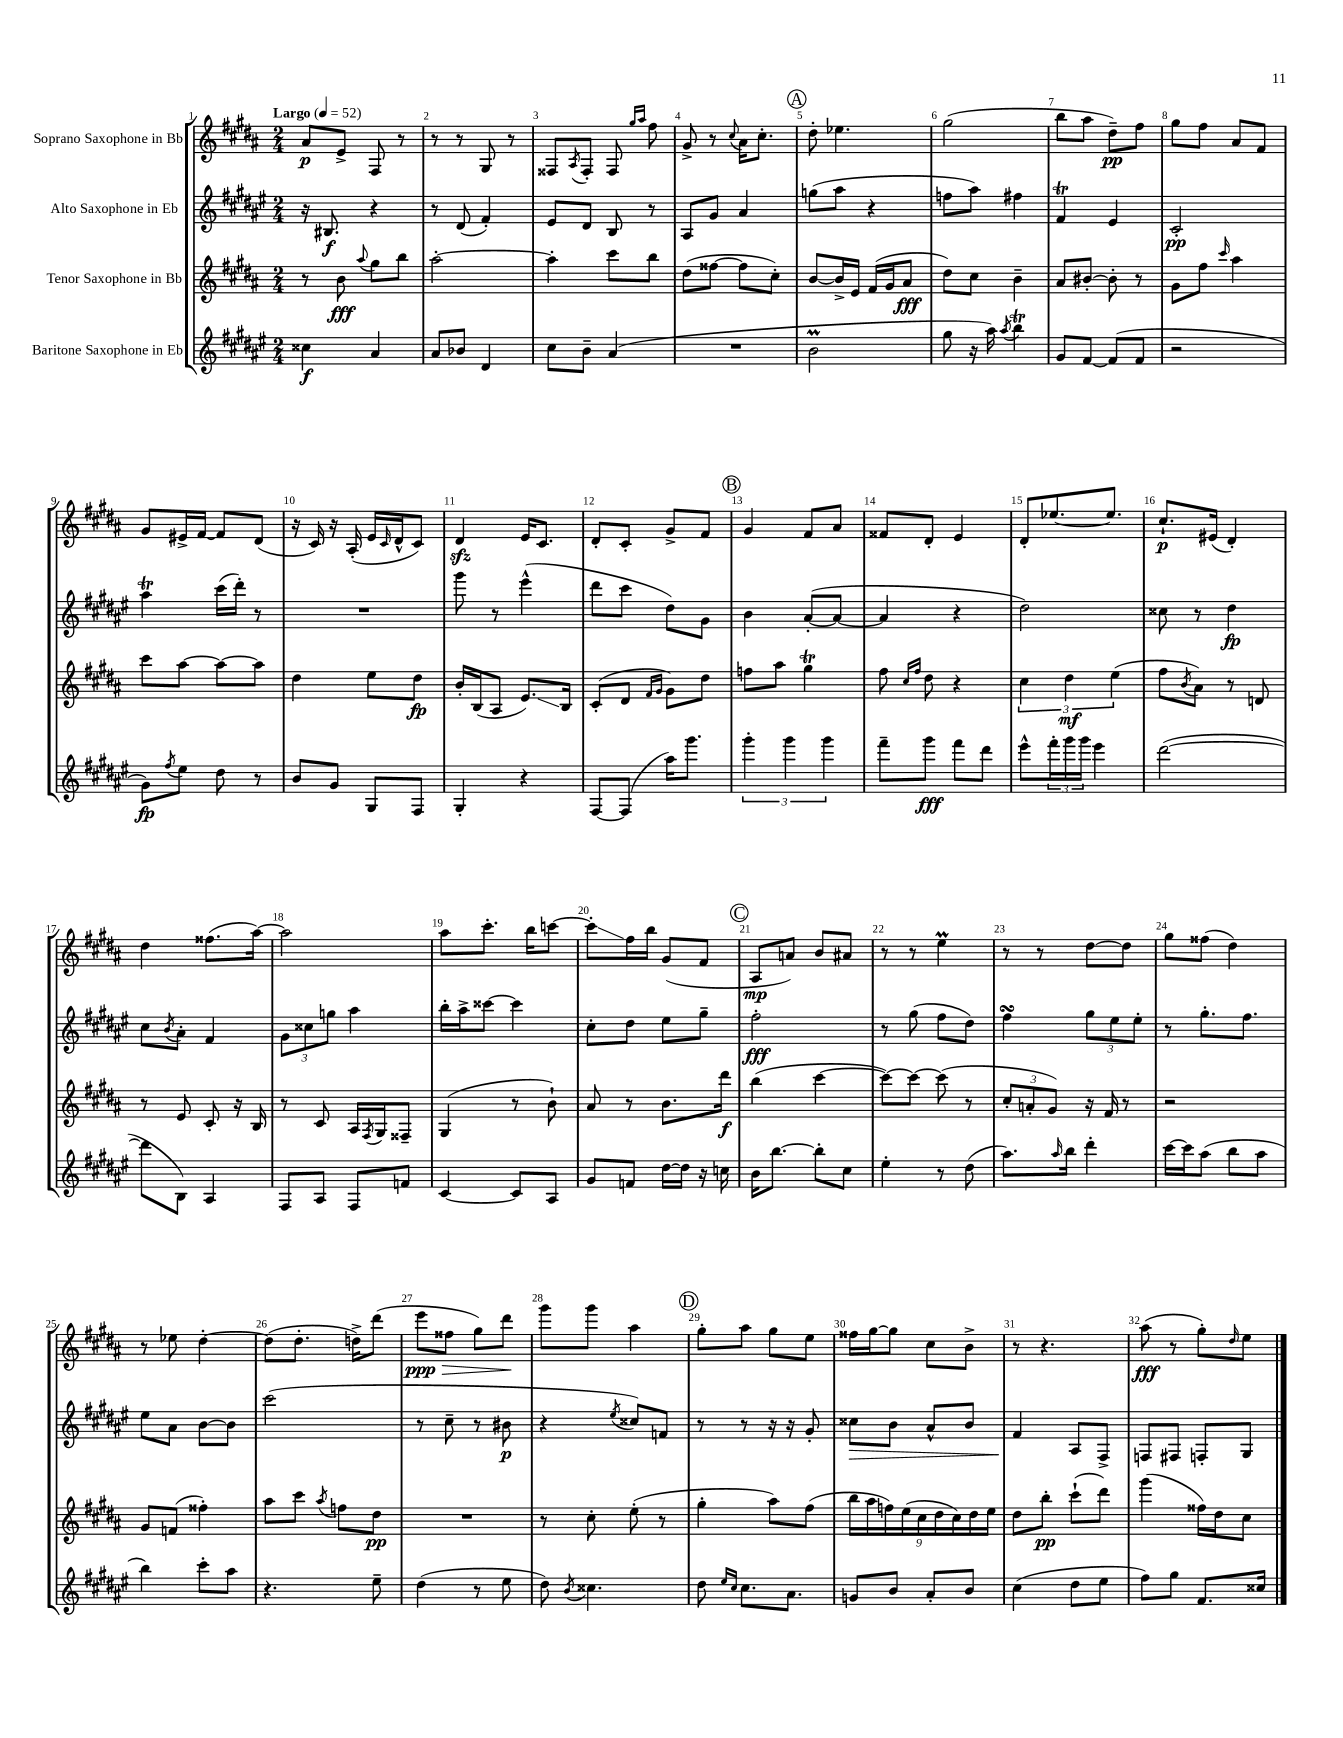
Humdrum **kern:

**kern	**kern	**kern	**kern
*staff4	*staff3	*staff2	*staff1
*clefG2	*clefG2	*clefG2	*clefG2
*k[f#c#g#d#a#e#]	*k[f#c#g#d#a#]	*k[f#c#g#d#a#e#]	*k[f#c#g#d#a#]
*M2/4	*M2/4	*M2/4	*M2/4
*MM52	*MM52	*MM52	*MM52
4cc##\	8r	16r	8a#/L
.	.	8.B#/	.
.	8b\	.	8e^/J
.	8qqaa#/	.	.
4a#/	8gg#\L	4r	8F#/
.	8bb\J	.	8r
=	=	=	=
8a#/L	[2aa#'\	8r	8r
8b-/J	.	(8d#/	8r
4d#/	.	4f#'/)	8G#/
.	.	.	8r
=	=	=	=
8cc#\L	4aa#'\]	8e#/L	8F##/L
.	.	.	8qA#/
8b~\J	.	8d#/J	8F##'/J
(4a#/	8ccc#\L	8B/	8F##/
.	.	.	16qqgg#/LL
.	.	.	16qqaa#/JJ
.	8bb\J	8r	8ff#\
=	=	=	=
2r	(8dd#\L	8A#/L	8g#^/
.	[8ff##\J	8g#/J	8r
.	.	.	8qqcc#/
.	8ff##\]L	4a#/	16a#\LK
.	.	.	8.cc#'\J
.	8cc#'\J)	.	.
=	=	=	=
2b\	[8b/L	(8gg\L	8dd#'\
.	16b^/]L	8aa#\J	4.ee-\
.	16e/JJ	.	.
.	(16f#/LL	4r	.
.	16g#/J	.	.
.	8a#/J	.	.
=	=	=	=
8gg#\	8dd#\L)	8ff\L	(2gg#\
16r	8cc#\J	8aa#\J)	.
16aa#\)	.	.	.
8qaa#/	.	.	.
4bb\	4b~\	4ff#\	.
=	=	=	=
8g#/L	8a#/L	4f#/	8bb\L
[8f#/J	[8b#'/J	.	8aa#\J
(8f#/]L	8b#'\]	4e#/	8dd#~\L)
8f#/J	8r	.	8ff#\J
=	=	=	=
2r	8g#\L	2c#'/	8gg#\L
.	8ff#\J	.	8ff#\J
.	16qqccc#/	.	.
.	4aa#\	.	8a#/L
.	.	.	8f#/J
=	=	=	=
8g#\L)	8ccc#\L	4aa#\	8g#/L
8qff#/	.	.	.
8ee#\J	[8aa#\J	.	16e#^/L
.	.	.	[16f#/JJ
8dd#\	8aa#\_L	(16ccc#\LL	8f#/]L
.	.	16ddd#'\JJ)	.
8r	8aa#\]J	8r	(8d#/J
=	=	=	=
8b/L	4dd#\	2r	16r
.	.	.	16c#/)
8g#/J	.	.	16r
.	.	.	(16A#'/
8G#/L	8ee\L	.	16e/LL
.	.	.	16qqc#/
.	.	.	16d#^^/J
8F#/J	8dd#\J	.	8c#/J)
=	=	=	=
4G#'/	16b'/LL	8ggg#\	4d#/
.	(16B/J	.	.
.	8A#/J	8r	.
4r	8.e/L)	(4eee#^^\	16e/LK
.	.	.	8.c#/J
.	16B/Jk	.	.
=	=	=	=
[8F#/L	(8c#'/L	8ddd#\L	8d#'/L
(8F#/]J	8d#/J	8ccc#\J	8c#'/J
.	16qqf#/LL	.	.
.	16qqg#/JJ	.	.
16aa#\LK)	8g#\L)	8dd#\L)	8g#^/L
8.ggg#\J	.	.	.
.	8dd#\J	8g#\J	8f#/J
=	=	=	=
6ggg#'\	8ff\L	4b\	4g#/
.	8aa#\J	.	.
6ggg#\	.	.	.
.	4gg#\	([8a#'/L	8f#/L
6ggg#\	.	.	.
.	.	8a#/_J	8a#/J
=	=	=	=
8fff#~\L	8ff#\	4a#/]	8f##/L
.	16qqcc#/LL	.	.
.	16qqff#/JJ	.	.
8ggg#\J	8dd#\	.	8d#'/J
8fff#\L	4r	4r	4e/
8ddd#\J	.	.	.
=	=	=	=
8eee#^^\L	6cc#\	2dd#\)	8d#'/L
24fff#'\L	.	.	[8.ee-/
24ggg#\	6dd#\	.	.
24ggg#\JJ	.	.	.
4eee#\	.	.	.
.	.	.	8.ee-/]J
.	(6ee\	.	.
=	=	=	=
([2ddd#\	8ff#\L	8cc##\	8.cc#`/L
.	8qb/	.	.
.	8a#\J)	8r	.
.	.	.	(16e#/Jk
.	8r	4dd#\	4d#'/)
.	8d/	.	.
=	=	=	=
8ddd#\]L	8r	8cc#\L	4dd#\
.	.	8qb/	.
8B\J)	8e/	8a#'\J	.
4A#/	8c#'/	4f#/	(8.ff##\L
.	16r	.	.
.	16B/	.	[16aa#\Jk)
=	=	=	=
8F#/L	8r	12g#\L	2aa#\]
.	.	12cc##\	.
8A#/J	8c#/	.	.
.	.	12gg\J	.
8F#/L	16A#/LL	4aa#\	.
.	8qF#/	.	.
.	16G#/J	.	.
8f/J	8F##~/J	.	.
=	=	=	=
[4c#/	(4G#/	16bb'\LL	8aa#\L
.	.	16aa#^\J	.
.	.	[8ccc##\J	8.ccc#'\J
8c#/]L	8r	4ccc##\]	.
.	.	.	16bb\LK
8A#/J	8b`\)	.	[8ccc\J
=	=	=	=
8g#/L	8a#/	8cc#'\L	8ccc'\]L
8f/J	8r	8dd#\J	16ff#\L
.	.	.	16bb\JJ
[16dd#\LL	8.b\L	8ee#\L	(8g#/L
16dd#\]JJ	.	.	.
16r	.	8gg#~\J	8f#/J
16cc\	16ddd#\Jk	.	.
=	=	=	=
16b\LK	(4bb\	2ff#'\	8A#/L
[8.bb\J	.	.	.
.	.	.	8a/J)
8bb'\]L	[4ccc#\	.	8b/L
8cc#\J	.	.	8a#/J
=	=	=	=
4ee#'\	8ccc#\_L)	8r	8r
.	8ccc#\_J	(8gg#\	8r
8r	(8ccc#\]	8ff#\L	4ee\
(8dd#\	8r	8dd#\J)	.
=	=	=	=
8.aa#\L)	12cc#'/L	4ff#\	8r
.	12a'/	.	.
.	.	.	8r
.	12g#/J)	.	.
16qqaa#/	.	.	.
16bb\Jk	.	.	.
4ddd#'\	16r	12gg#\L	[8dd#\L
.	16f#/	.	.
.	.	12ee#\	.
.	8r	.	8dd#\]J
.	.	12ee#'\J	.
=	=	=	=
[16ccc#\LL	2r	8r	8gg#\L
16ccc#\]J	.	.	.
(8aa#\J	.	8.gg#'\L	(8ff##\J
8bb\L	.	.	4dd#\)
.	.	8.ff#\J	.
8aa#\J	.	.	.
=	=	=	=
4bb\)	8g#/L	8ee#\L	8r
.	(8f/J	8a#\J	8ee-\
8ccc#'\L	4ff##'\)	[8b\L	[4dd#'\
8aa#\J	.	8b\]J	.
=	=	=	=
4.r	8aa#\L	(2ccc#\	(8dd#\]L
.	8ccc#\J	.	8.dd#'\J
.	8qaa#/	.	.
.	8ff\L	.	.
.	.	.	16dd^\LK)
8ee#~\	8dd#\J	.	(8ddd#\J
=	=	=	=
(4dd#\	2r	8r	8eee\L
.	.	8cc#~\	8ff##\J
8r	.	8r	8gg#\L)
8ee#\	.	8b#\	8ddd#\J
=	=	=	=
8dd#\)	8r	4r	8ggg#\L
8qb/	.	.	.
4.cc##\	8cc#'\	.	8ggg#\J
.	.	8qee#/	.
.	(8ee'\	8cc##/L)	4aa#\
.	8r	8f/J	.
=	=	=	=
8dd#\	4gg#'\	8r	8gg#'\L
16qqee#/LL	.	.	.
16qqcc#/JJ	.	.	.
8.cc#\L	.	8r	8aa#\J
.	8aa#\L)	16r	8gg#\L
8.a#\J	.	16r	.
.	(8ff#\J	8g#'/	8ee\J
=	=	=	=
8g/L	18bb\LL	8cc##\L	16ff##\LL
.	18aa#\	.	.
.	.	.	[16gg#\J
.	18ff\)	.	.
8b/J	.	8b\J	8gg#\]J
.	(18ee\	.	.
.	18cc#\	.	.
8a#'/L	.	8a#^^/L	8cc#\L
.	18dd#\	.	.
.	18cc#\)	.	.
8b/J	.	8b/J	8b^\J
.	18dd#\	.	.
.	18ee\JJ	.	.
=	=	=	=
(4cc#\	8dd#\L	4f#/	8r
.	8bb'\J	.	4.r
8dd#\L	(8ccc#`\L	8A#/L	.
8ee#\J	8ddd#\J)	8F#^/J	.
=	=	=	=
8ff#\L)	(4ggg#\	8F/L	(8aa#\
8gg#\J	.	8F#/J	8r
8.f#/L	16ff##\LL)	8F'/L	8gg#'\L)
.	16dd#\J	.	.
.	.	.	16qqdd#/
.	8cc#\J	8G#/J	8ee\J
16cc##/Jk	.	.	.
==	==	==	==
*-	*-	*-	*-
